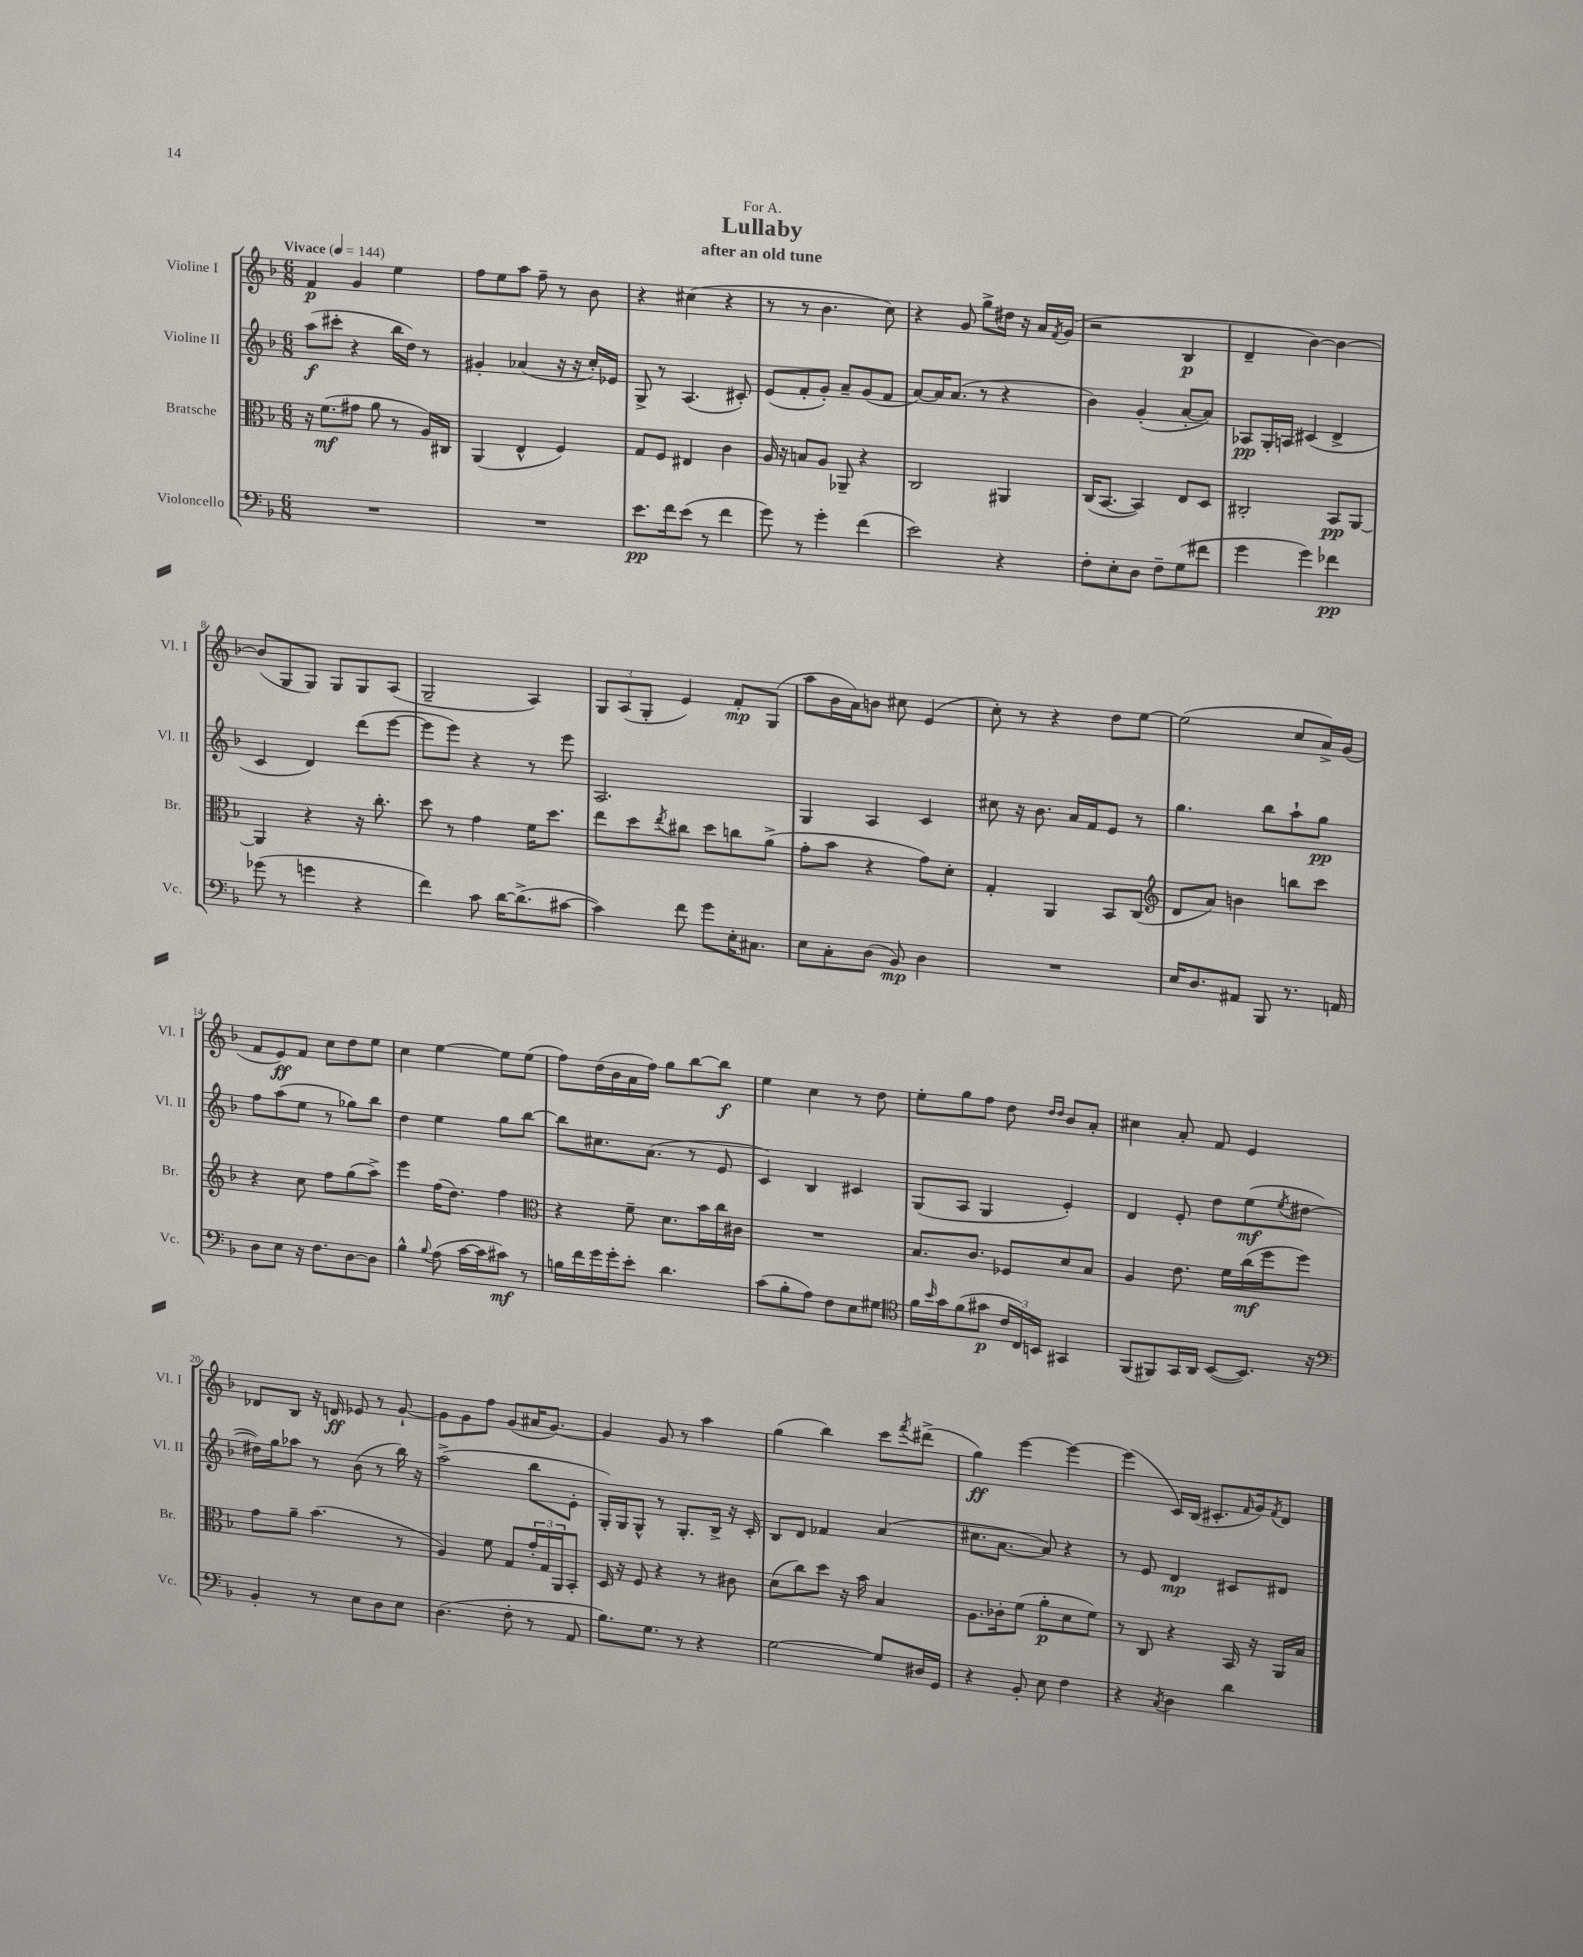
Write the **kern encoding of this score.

**kern	**dynam	**kern	**dynam	**kern	**dynam	**kern	**dynam
*part4	*part4	*part3	*part3	*part2	*part2	*part1	*part1
*staff4	*staff4	*staff3	*staff3	*staff2	*staff2	*staff1	*staff1
*I"Violoncello	*	*I"Bratsche	*	*I"Violine II	*	*I"Violine I	*
*I'Vc.	*	*I'Br.	*	*I'Vl. II	*	*I'Vl. I	*
*clefF4	*	*clefC3	*	*clefG2	*	*clefG2	*
*k[b-]	*	*k[b-]	*	*k[b-]	*	*k[b-]	*
*M6/8	*	*M6/8	*	*M6/8	*	*M6/8	*
*MM144	*	*MM144	*	*MM144	*	*MM144	*
=1	=1	=1	=1	=1	=1	=1	=1
!	!	!	!	!	!	!LO:TX:a:B:t=Vivace	!
2.r	.	16r	.	(8aa\L	f	4f/	p
.	.	(8.f\L	mf	.	.	.	.
.	.	.	.	8ccc#X'\J	.	.	.
.	.	8g#X\J	.	4r	.	4g/	.
.	.	8a\	.	.	.	.	.
.	.	8r	.	16bb-\LL	.	4ee\	.
.	.	.	.	16dd\JJ)	.	.	.
.	.	16A/LL)	.	8r	.	.	.
.	.	16C#X/JJ	.	.	.	.	.
=2	=2	=2	=2	=2	=2	=2	=2
2.r	.	(4AA/	.	4g#X'/	.	8ff\L	.
.	.	.	.	.	.	8ee\	.
.	.	4E^^/	.	(4a-X/	.	8aa\J	.
.	.	.	.	.	.	8ff~\	.
.	.	4F/)	.	16r	.	8r	.
.	.	.	.	16r	.	.	.
.	.	.	.	16cc'/LL)	.	8b-\	.
.	.	.	.	16e-X/JJ	.	.	.
=3	=3	=3	=3	=3	=3	=3	=3
8.e\L	pp	8G/L	.	8G^/	.	4r	.
.	.	8F/J	.	8r	.	.	.
16f\k	.	.	.	.	.	.	.
(8e\J	.	4E#X/	.	(4.A/	.	(4cc#X\	.
8r	.	.	.	.	.	.	.
4f\	.	4c\	.	.	.	4r	.
.	.	.	.	8c#X'/)	.	.	.
=4	=4	=4	=4	=4	=4	=4	=4
8g\)	.	16A/	.	(8e/L	.	8r	.
.	.	16r	.	.	.	.	.
8r	.	8Bn/L	.	8f'/	.	8r	.
4g'\	.	8A/J	.	8g'/J)	.	4.b-\	.
.	.	8AA-X~/	.	8a~/L	.	.	.
(4f\	.	4r	.	(8g/	.	.	.
.	.	.	.	8f/J	.	8cc\)	.
=5	=5	=5	=5	=5	=5	=5	=5
2e\)	.	2C/	.	[8a/L)	.	4r	.
.	.	.	.	16a/K]	.	.	.
.	.	.	.	(8.a/J	.	.	.
.	.	.	.	.	.	8g/	.
.	.	.	.	8r	.	8gg^\L	.
4r	.	4AA#X/	.	4r	.	16dd#X\Jk	.
.	.	.	.	.	.	16r	.
.	.	.	.	.	.	16a/LL	.
.	.	.	.	.	.	8qf/	.
.	.	.	.	.	.	(16g/JJ	.
=6	=6	=6	=6	=6	=6	=6	=6
8F'\L	.	(16C/KL	.	4b-\)	.	2r	.
.	.	[8.BB-/J	.	.	.	.	.
8E'\	.	.	.	.	.	.	.
8D\J	.	4BB-/])	.	(4g'/	.	.	.
8F~\L	.	.	.	.	.	.	.
(8G\	.	8E/L	.	[8a'/L	.	4B-/	p
8f#X\J	.	8D/J	.	8a/J])	.	.	.
=7	=7	=7	=7	=7	=7	=7	=7
4g\	.	2C#X'/	.	8A-X/L	pp	4d~/	.
.	.	.	.	16G'/L	.	.	.
.	.	.	.	16An/JJ	.	.	.
4g\)	.	.	.	(4c#X/	.	[4b-\)	.
4f-X\	pp	8BB-/L	pp	4d^/	.	4b-\_	.
.	.	[8AA/J	.	.	.	.	.
!!LO:LB:g=z
=8	=8	=8	=8	=8	=8	=8	=8
(8g-X\	.	4AA/]	.	4c/	.	(8b-/L]	.
8r	.	.	.	.	.	8G/	.
4gn\	.	4r	.	4d/)	.	8G/J)	.
.	.	.	.	.	.	8G/L	.
4r	.	16r	.	(8ddd\L	.	8G/	.
.	.	8.cc'\	.	.	.	.	.
.	.	.	.	[8eee\J	.	(8A/J	.
=9	=9	=9	=9	=9	=9	=9	=9
4f\)	.	8dd\	.	8eee\L]	.	2G~/	.
.	.	8r	.	8eee\J)	.	.	.
8c\	.	4g\	.	4r	.	.	.
[16d\KL	.	.	.	.	.	.	.
(8.d^\]	.	.	.	.	.	.	.
.	.	16f\KL	.	8r	.	4A/)	.
.	.	8.dd\J	.	.	.	.	.
[8c#X\J	.	.	.	8eee\	.	.	.
=10	=10	=10	=10	=10	=10	=10	=10
4c#\])	.	8ee\L	.	2.A/	.	12G/L	.
.	.	.	.	.	.	(12A/	.
.	.	8dd\	.	.	.	.	.
.	.	.	.	.	.	12G'/J	.
.	.	8qee/	.	.	.	.	.
8f\	.	8cc#X\J	.	.	.	4e/)	.
8g\L	.	8dd\L	.	.	.	.	.
16E'\K	.	8ccn\	.	.	.	8f'/L	mp
8.C#X\J	.	.	.	.	.	.	.
.	.	(8a^\J	.	.	.	(8G/J	.
=11	=11	=11	=11	=11	=11	=11	=11
8E\L	.	8g'\L	.	4G/	.	8aa\L	.
8C'\	.	8b-\J	.	.	.	16b-\L	.
.	.	.	.	.	.	16a\J)	.
(8D\J	.	4r	.	4A/	.	8bn\J	.
8BB-/)	mp	.	.	.	.	8cc#X\	.
4D\	.	8g\L)	.	4c/	.	(4e/	.
.	.	8d'\J	.	.	.	.	.
=12	=12	=12	=12	=12	=12	=12	=12
2.r	.	4G'/	.	8cc#X\	.	8cc'\)	.
.	.	.	.	16r	.	8r	.
.	.	.	.	8.b-\	.	.	.
.	.	4AA/	.	.	.	4r	.
.	.	.	.	16a/LL	.	.	.
.	.	.	.	16f/J	.	.	.
.	.	8BB-/L	.	8e/J	.	8dd\L	.
.	.	(8C/J	.	8r	.	[8ee\J	.
=13	=13	=13	=13	=13	=13	=13	=13
*	*	*clefG2	*	*	*	*	*
16E/KL	.	8d/L	.	4.gg\	.	(2ee\]	.
8.D/	.	.	.	.	.	.	.
.	.	8a/J)	.	.	.	.	.
8AA#X/J	.	4bn\	.	.	.	.	.
8BBB-/	.	.	.	8bb-\L	.	.	.
8.r	.	8bbn\L	.	8aa`\	.	8cc/L	.
.	.	8ccc\J	.	8gg\J	pp	16a^/L)	.
16AAn/	.	.	.	.	.	(16g/JJ	.
!!LO:LB:g=z
=14	=14	=14	=14	=14	=14	=14	=14
8D\L	.	4r	.	8ff\L	.	8f/L	.
8E\J	.	.	.	(8aa\	.	8e/)	ff
16r	.	8cc\	.	8ee\J	.	8f/J	.
8.F\L	.	.	.	.	.	.	.
.	.	8ff\L	.	8r	.	8cc\L	.
[8D\	.	(8gg\	.	8gg-X\L)	.	8dd\	.
8D\J]	.	8aa^\J)	.	8bb-\J	.	8ee\J	.
=15	=15	=15	=15	=15	=15	=15	=15
4B-^^\	.	4eee\	.	4dd\	.	4cc\	.
8qqB-/	.	.	.	.	.	.	.
(8A\	.	(16ff\KL	.	4ee\	.	[4ee\	.
.	.	8.dd\J)	.	.	.	.	.
[16c\LL	.	.	.	.	.	.	.
16c\J]	.	.	.	.	.	.	.
8c#X\J)	mf	4ff\	.	8gg\L	.	8ee\L]	.
8r	.	.	.	[8bb-\J	.	(8ee\J	.
=16	=16	=16	=16	=16	=16	=16	=16
*	*	*clefC3	*	*	*	*	*
16Bn\LL	.	4r	.	8bb-\L]	.	8ff\L)	.
16f\	.	.	.	.	.	.	.
16g\	.	.	.	8.cc#X\	.	(16dd\L	.
16g'\J	.	.	.	.	.	16b-\	.
8e'\J	.	8f~\	.	.	.	16a\	.
.	.	.	.	(8.a\J	.	16ff\JJ)	.
4.d\	.	8.d\L	.	.	.	8gg\L	.
.	.	.	.	8r	.	[8bb-\	.
.	.	16b-\L	.	.	.	.	.
.	.	16cc\	.	8e/	.	8bb-\J]	f
.	.	16c#X\JJ	.	.	.	.	.
=17	=17	=17	=17	=17	=17	=17	=17
(8c\L	.	2.r	.	4c/)	.	4ee\	.
8B-'\	.	.	.	.	.	.	.
8A\J)	.	.	.	4B-/	.	4cc\	.
8F\L	.	.	.	.	.	.	.
8E\	.	.	.	4c#X/	.	8r	.
8G#X\J	.	.	.	.	.	8dd\	.
=18	=18	=18	=18	=18	=18	=18	=18
*clefC4	*	*	*	*	*	*	*
16f\LL	.	8.B-/L	.	(8G/L	.	8ee'\L	.
16qqb-/	.	.	.	.	.	.	.
16g\J	.	.	.	.	.	.	.
(8f\	.	.	.	8A/J	.	8gg\	.
.	.	8.c/J	.	.	.	.	.
8g#X\J	p	.	.	4G/	.	8ff\J	.
24c/LL	.	8F-X/L	.	.	.	8dd\	.
24C/)	.	.	.	.	.	.	.
24BBn/JJ	.	.	.	.	.	.	.
.	.	.	.	.	.	16qqdd/LL	.
.	.	.	.	.	.	16qqdd/JJ	.
4GG#X/	.	8d/	.	4e'/)	.	8b-/L	.
.	.	8B-/J	.	.	.	8a'/J	.
=19	=19	=19	=19	=19	=19	=19	=19
(8FF/L	.	4A/	.	4d/	.	4cc#X\	.
8FF#X/)	.	.	.	.	.	.	.
16GG/L	.	8.e\	.	8e'/	.	8a'/	.
16AA/JJ	.	.	.	.	.	.	.
([8BB-/L	.	.	.	8dd\L	.	8f/	.
.	.	16f\LL	.	.	.	.	.
8.BB-/J])	.	(16cc\	mf	(8ee\	mf	4e/	.
.	.	16ff\J	.	.	.	.	.
.	.	.	.	8qee/	.	.	.
.	.	8ff\J)	.	[8dd#X\J	.	.	.
16r	.	.	.	.	.	.	.
!!LO:LB:g=z
=20	=20	=20	=20	=20	=20	=20	=20
*clefF4	*	*	*	*	*	*	*
4BB-'/	.	8g\L	.	16dd#X\LL])	.	8d-X/L	.
.	.	.	.	16gg\J	.	.	.
.	.	8a~\J	.	8aa-X\J	.	8B-/J	.
8r	.	(4.b-\	.	8r	.	16r	.
.	.	.	.	.	.	16dn/	ff
8E\L	.	.	.	(8b-\	.	8e-X/	.
8D\	.	.	.	8r	.	8r	.
8E\J	.	8r	.	16bb-\)	.	[8g`/	.
.	.	.	.	16r	.	.	.
=21	=21	=21	=21	=21	=21	=21	=21
(4.D\	.	4A/)	.	(2aa^\	.	8g\L]	.
.	.	.	.	.	.	8g\	.
.	.	8f\	.	.	.	8ff\J	.
8F'\	.	8G/L	.	.	.	(8g/L	.
8r	.	24g'/L	.	8bb-\L	.	16a#X/K	.
.	.	24G/	.	.	.	.	.
.	.	.	.	.	.	[8.g/J)	.
.	.	24AA/J	.	.	.	.	.
8AA/	.	8BB-'/J	.	8e'\J	.	.	.
=22	=22	=22	=22	=22	=22	=22	=22
8.B-\L)	.	16D/	.	16G'/LL)	.	4g/]	.
.	.	16r	.	16G/J	.	.	.
.	.	8F/	.	8G^^/J	.	.	.
8.G\J	.	.	.	.	.	.	.
.	.	4r	.	8r	.	8g/	.
8r	.	.	.	8.G'/L	.	8r	.
4r	.	8r	.	.	.	4aa\	.
.	.	.	.	16B-^/Jk	.	.	.
.	.	8c#X\	.	16r	.	.	.
.	.	.	.	16c'/	.	.	.
=23	=23	=23	=23	=23	=23	=23	=23
[2G\	.	(8d\L	.	8B-/L	.	(4gg\	.
.	.	8cc\)	.	8d/J	.	.	.
.	.	8dd\J	.	4f-X/	.	4bb-\)	.
.	.	16r	.	.	.	.	.
.	.	16b-\	.	.	.	.	.
8G/L]	.	4B-/	.	(4a/	.	8ccc\L	.
.	.	.	.	.	.	8qfff/	.
16D#X/L	.	.	.	.	.	(8ddd#X^\J	.
16GG/JJ	.	.	.	.	.	.	.
=24	=24	=24	=24	=24	=24	=24	=24
4r	.	8.A\L	.	8.cc#X\L	.	4gg\)	ff
.	.	16c-X'\k	.	[8.a\J	.	.	.
8BB-'/	.	(8f\J	.	.	.	[4eee\	.
8E\	.	8a'\L	p	8a/])	.	.	.
4F\	.	8d\	.	4r	.	4eee\_	.
.	.	8f\J)	.	.	.	.	.
=25	=25	=25	=25	=25	=25	=25	=25
4r	.	8r	.	8r	.	(4eee\]	.
.	.	8C/	.	8e/	.	.	.
8qC/	.	.	.	.	.	.	.
4D\	.	4r	.	4d/	mp	16c/LL)	.
.	.	.	.	.	.	(16B-/JJ	.
.	.	.	.	.	.	8.c#X'/L	.
4d\	.	16BB-/	.	8c#X/L	.	.	.
.	.	.	.	.	.	16qqf/	.
.	.	16r	.	.	.	16g/k)	.
.	.	.	.	.	.	8qf/	.
.	.	16AA/LL	.	8d#X/J	.	8d/J	.
.	.	16B-/JJ	.	.	.	.	.
==	==	==	==	==	==	==	==
*-	*-	*-	*-	*-	*-	*-	*-
